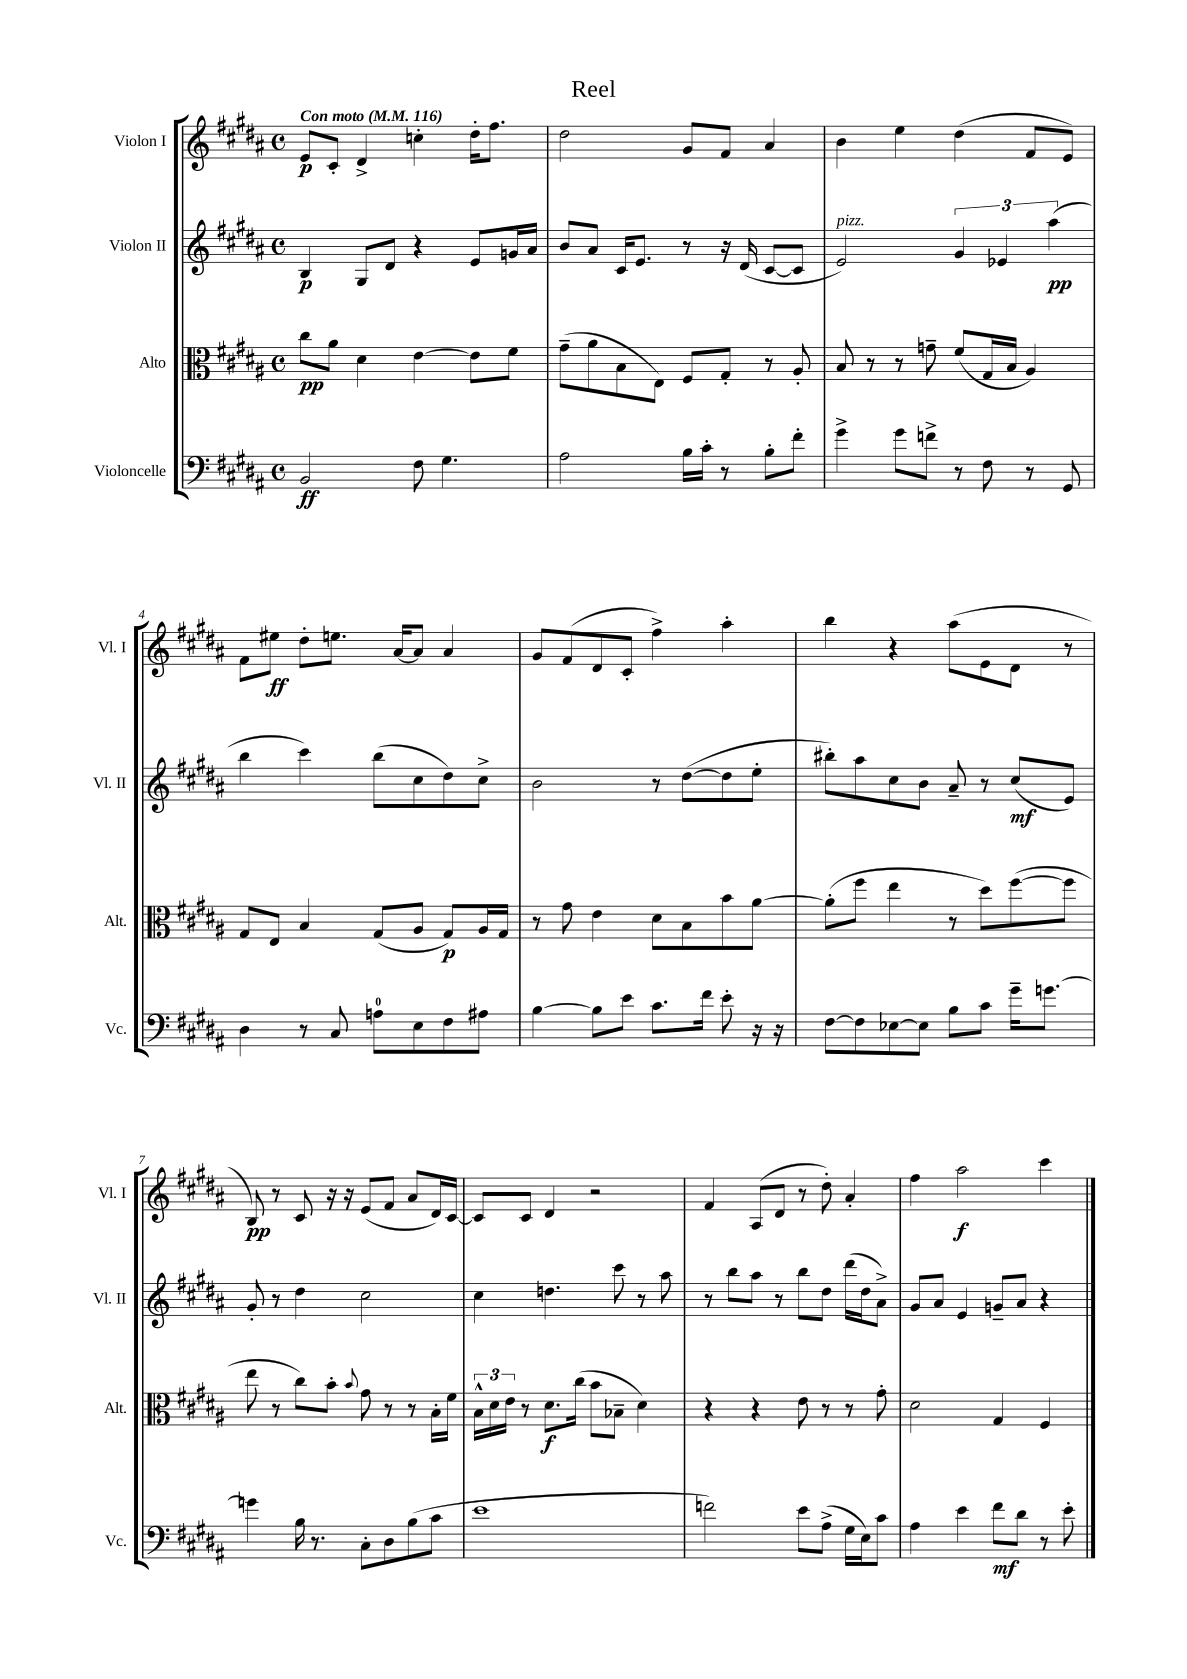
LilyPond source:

\header { title = "Reel" }
<<
\new StaffGroup <<
\new Staff = "s0" \with { instrumentName = "Violon I" shortInstrumentName = "Vl. I" } {
    \clef treble \key b \major \defaultTimeSignature \time 4/4 \tempo "Con moto" 4 = 116
    e'8\p cis'8-. dis'4-> c''4-. dis''16-. fis''8. |
    dis''2 gis'8 fis'8 ais'4 |
    b'4 e''4 dis''4( fis'8 e'8) |
    fis'8 eis''8\ff dis''8-. e''8. ais'16~ ais'8 ais'4 |
    gis'8 fis'8( dis'8 cis'8-. fis''4->) ais''4-. |
    b''4 r4 ais''8( e'8 dis'8 r8 |
    b8\pp) r8 cis'8 r16 r16 e'8( fis'8 ais'8 dis'16) cis'16~ |
    cis'8 cis'8 dis'4 r2 |
    fis'4 ais8( dis'8 r8 dis''8-.) ais'4-. |
    fis''4 ais''2\f cis'''4 \bar "|." |
}
\new Staff = "s1" \with { instrumentName = "Violon II" shortInstrumentName = "Vl. II" } {
    \clef treble \key b \major \defaultTimeSignature \time 4/4
    b4\p gis8 dis'8 r4 e'8 g'16 ais'16 |
    b'8 ais'8 cis'16 e'8. r8 r16 dis'16( cis'8~ cis'8 |
    e'2^\markup { \italic "pizz." }) \tuplet 3/2 { gis'4 ees'4 ais''4\pp( } |
    b''4 cis'''4) b''8( cis''8 dis''8) cis''8-> |
    b'2 r8 dis''8~( dis''8 e''8-. |
    bis''8-.) ais''8 cis''8 b'8 ais'8-- r8 cis''8\mf( e'8) |
    gis'8-. r8 dis''4 cis''2 |
    cis''4 d''4. cis'''8 r8 ais''8 |
    r8 b''8 ais''8 r8 b''8 dis''8 dis'''16( dis''16 ais'8->) |
    gis'8 ais'8 e'4 g'8-- ais'8 r4 \bar "|." |
}
\new Staff = "s2" \with { instrumentName = "Alto" shortInstrumentName = "Alt." } {
    \clef alto \key b \major \defaultTimeSignature \time 4/4
    cis''8\pp ais'8 dis'4 e'4~ e'8 fis'8 |
    gis'8--( ais'8 b8 e8) fis8 gis8-. r8 ais8-. |
    b8 r8 r8 g'8-- fis'8( gis16 b16 ais4) |
    gis8 e8 b4 gis8( ais8 gis8\p) ais16 gis16 |
    r8 gis'8 e'4 dis'8 b8 b'8 ais'8~ |
    ais'8-.( fis''8 e''4 r8 dis''8) fis''8~( fis''8 |
    e''8 r8 cis''8) b'8-. \appoggiatura { b'8 } gis'8 r8 r8 b16-. fis'16 |
    \tuplet 3/2 { b16-^ dis'16 e'16 } r8 dis'8.\f cis''16( b'8 bes8-- dis'4) |
    r4 r4 e'8 r8 r8 gis'8-. |
    dis'2 gis4 fis4 \bar "|." |
}
\new Staff = "s3" \with { instrumentName = "Violoncelle" shortInstrumentName = "Vc." } {
    \clef bass \key b \major \defaultTimeSignature \time 4/4
    b,2\ff fis8 gis4. |
    ais2 b16 cis'16-. r8 b8-. fis'8-. |
    gis'4-> gis'8 f'8-> r8 fis8 r8 gis,8 |
    dis4 r8 cis8 a8-0 e8 fis8 ais8 |
    b4~ b8 e'8 cis'8. fis'16 e'8-. r16 r16 |
    fis8~ fis8 ees8~ ees8 b8 cis'8 gis'16-- g'8.~ |
    g'4 b16 r8. cis8-. dis8 b8( cis'8 |
    e'1 |
    f'2) e'8 ais8->( gis16 e16) cis'8 |
    ais4 e'4 fis'8\mf dis'8 r8 e'8-. \bar "|." |
}
>>
>>
